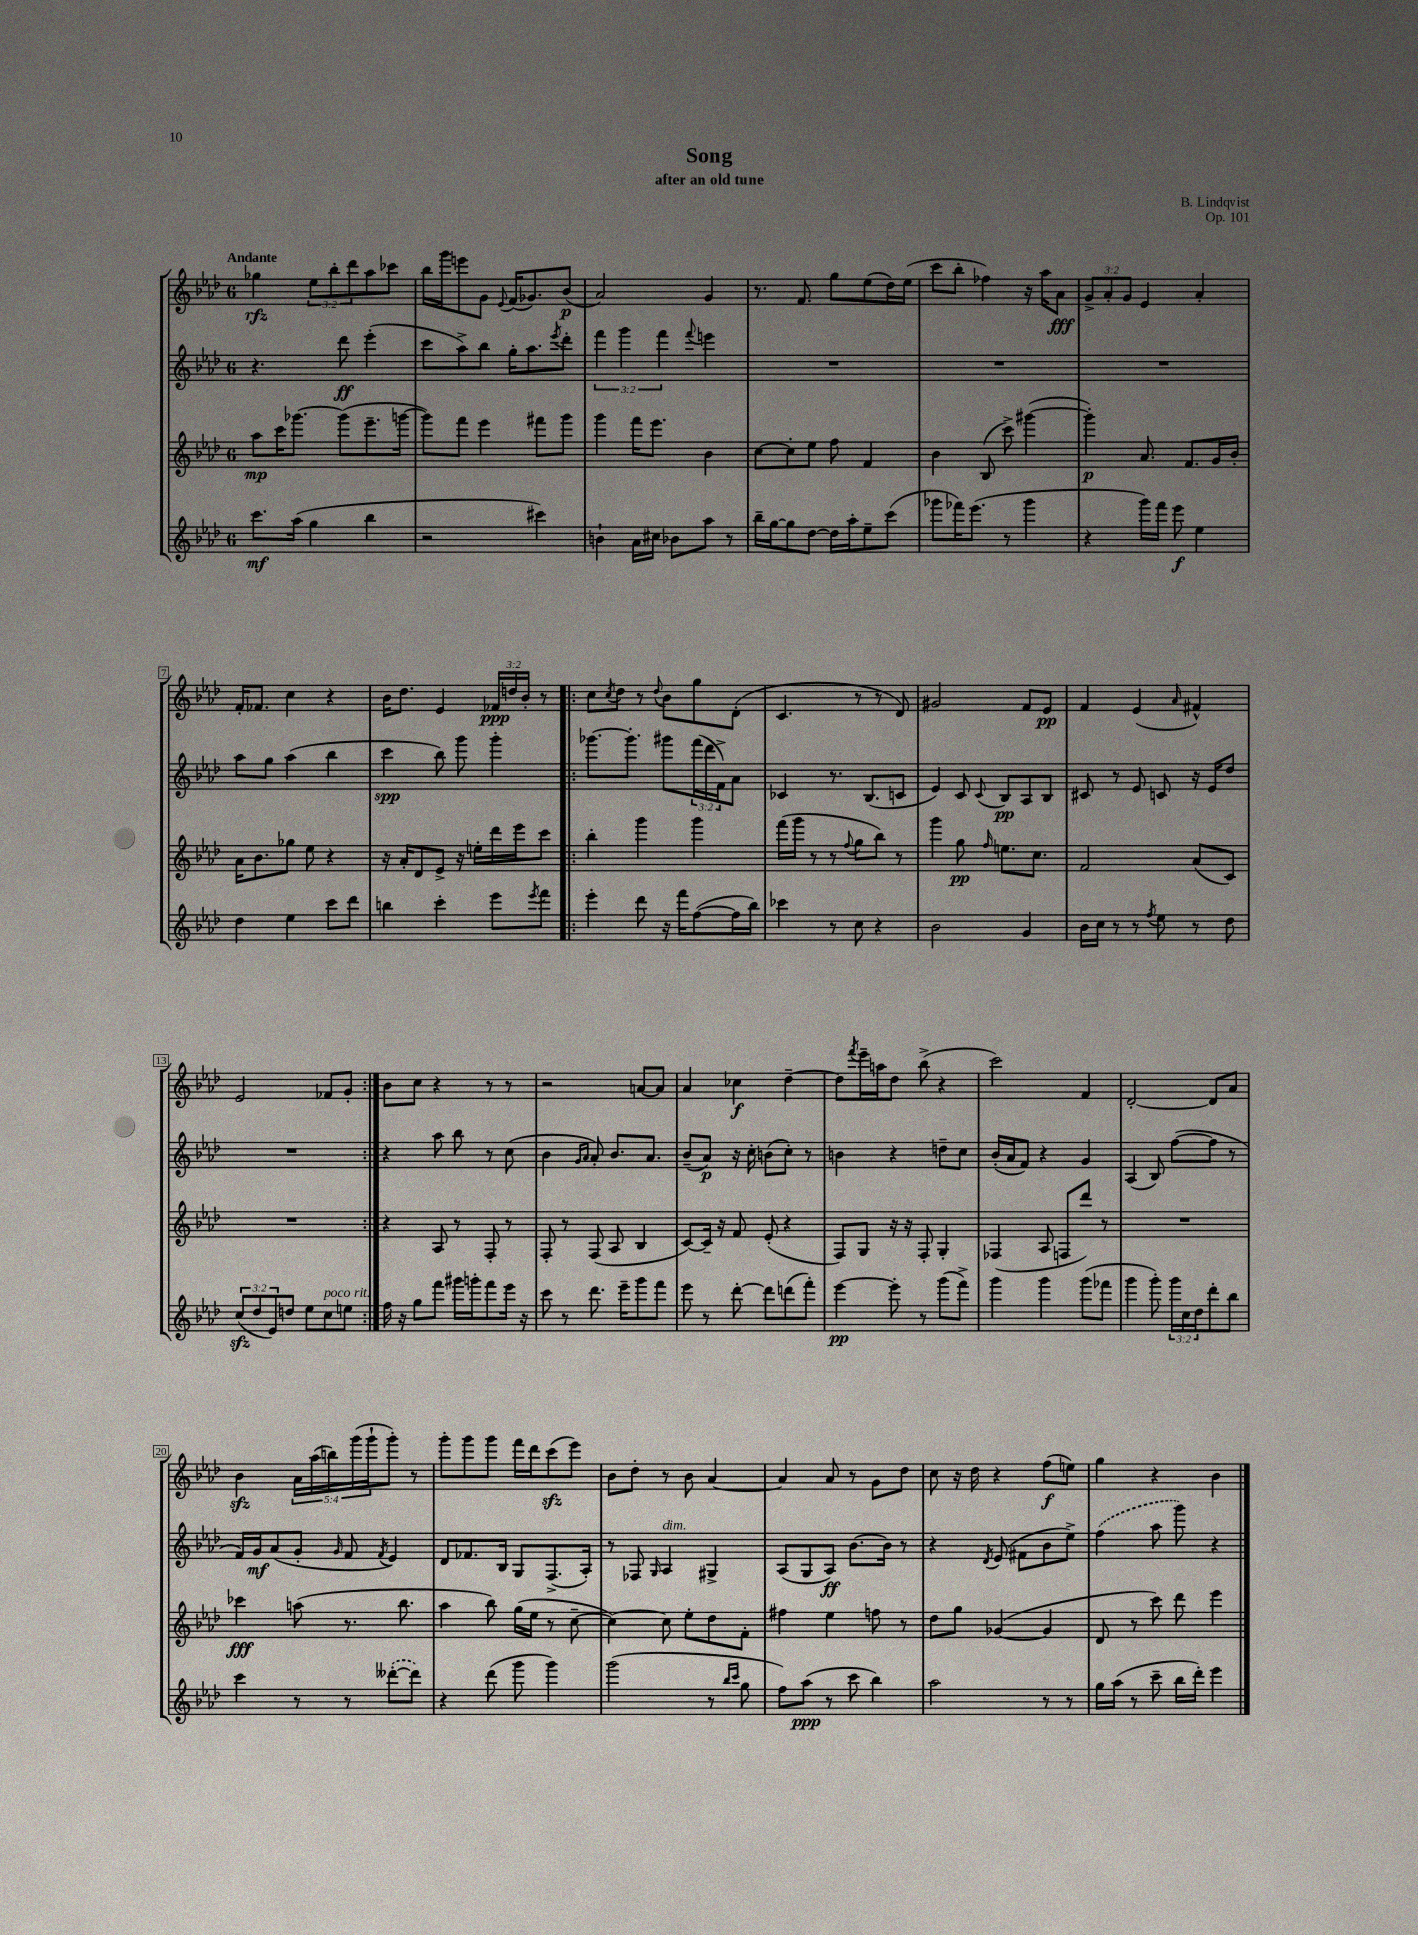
\header { title = "Song" composer = "B. Lindqvist" subtitle = "after an old tune" opus = "Op. 101" }
<<
\new StaffGroup <<
\new Staff = "s0" {
    \clef treble \key aes \major \once \override Staff.TimeSignature.style = #'single-digit \time 6/8 \override Staff.TupletNumber.text = #tuplet-number::calc-fraction-text \tempo "Andante"
    ges''4\rfz \tuplet 3/2 { ees''8 bes''8-. des'''8 } aes''8 ces'''8 |
    bes''16 g'''16 e'''8 g'8 \appoggiatura { ees'8 } f'16( ges'8.) bes'8\p( |
    aes'2) g'4 |
    r8. f'8. g''8 ees''8( des''16) ees''16( |
    c'''8 bes''8-. fes''4) r16 aes''16 aes'8\fff |
    \tuplet 3/2 { g'8-> aes'8-. g'8 } ees'4 aes'4-. |
    f'16-. fes'8. c''4 r4 |
    bes'16 des''8. ees'4 \tuplet 3/2 { fes'16\ppp d''16 bes'16-. } r8 |
    \repeat volta 2 { c''8 \acciaccatura { c''8 } des''8 r8 \appoggiatura { des''8 } bes'8 g''8 des'8-.( |
    c'4. r8 r8 des'8) |
    gis'2 f'8 ees'8\pp |
    f'4 ees'4( \grace { aes'16 } fis'4-^) |
    ees'2 fes'8 g'8-. | }
    bes'8 c''8 r4 r8 r8 |
    r2 a'8~ a'8 |
    aes'4 ces''4\f des''4~-- |
    des''8 \acciaccatura { f'''8 } ees'''16-- a''16 des''8 bes''8->( r4 |
    c'''2) f'4 |
    des'2~-. des'8 aes'8 |
    bes'4\sfz \tuplet 5/4 { aes'16 aes''16( b''16) g'''16( g'''16-! } g'''8-.) r8 |
    g'''8-. g'''8 g'''8 f'''16 des'''16 c'''8\sfz( ees'''8) |
    bes'8 des''8-. r8 bes'8 aes'4~ |
    aes'4 aes'8 r8 g'8 des''8 |
    c''8 r16 des''16 r4 f''8\f( e''8) |
    g''4 r4 bes'4 \bar "|." |
}
\new Staff = "s1" {
    \clef treble \key aes \major \once \override Staff.TimeSignature.style = #'single-digit \time 6/8 \override Staff.TupletNumber.text = #tuplet-number::calc-fraction-text
    r4. des'''8\ff ees'''4-.( |
    c'''8 aes''8->) bes''8 g''16-. aes''8. \acciaccatura { ees'''8 } des'''8-. |
    \tuplet 3/2 { f'''4 g'''4 f'''4 } \appoggiatura { f'''8 } e'''4 |
    R2. |
    R2. |
    R2. |
    aes''8 g''8 aes''4( bes''4 |
    c'''4\spp bes''8) g'''8 g'''4-. |
    \repeat volta 2 { ges'''8.~ ges'''8.-. gis'''8 \tuplet 3/2 { f'''16( des'''16 f'16->) } aes'8 |
    ces'4 r8. bes8.( c'8 |
    ees'4) c'8 \appoggiatura { c'8 } bes8\pp aes8 bes8 |
    cis'8 r8 ees'8 c'8 r16 ees'16 des''8 |
    R2. | }
    r4 aes''8 bes''8 r8 c''8( |
    bes'4 \grace { g'16 aes'16 } aes'8-.) bes'8. aes'8. |
    bes'8--( aes'8\p) r16 c''16-. b'8( c''8-.) r8 |
    b'4 r4 d''8-- c''8 |
    bes'16-.( aes'16 f'8) r4 g'4 |
    aes4( bes8) f''8~( f''8 r8 |
    f'16) g'16\mf aes'8( g'8-. \grace { g'16 } f'8 \acciaccatura { f'8 } ees'4) |
    des'8 fes'8. bes16 g8 f8.->( aes16-.) |
    r8 fes8 \grace { g16 } aes4^\markup { \italic "dim." } gis4-> |
    aes8( g8 aes8\ff) bes'8.~ bes'16 r8 |
    r4 \acciaccatura { des'8 } ees'8( fis'8 bes'8 ees''8->) |
    \once \slurDashed f''4( aes''8 g'''8) r4 \bar "|." |
}
\new Staff = "s2" {
    \clef treble \key aes \major \once \override Staff.TimeSignature.style = #'single-digit \time 6/8
    aes''8\mp c'''16 ges'''8.~ ges'''8( ees'''8.-- g'''16~ |
    g'''8) f'''8 ees'''4 fis'''8 g'''8 |
    g'''4 f'''16 ees'''8. bes'4 |
    c''8~ c''8-. ees''8 f''8 f'4 |
    bes'4 bes8( c'''8->) gis'''4~( |
    gis'''4-.\p) aes'8. f'8. g'16 bes'16-. |
    aes'16 bes'8. ges''8 ees''8 r4 |
    r16 aes'16-. des'8 ees'8-> r16 e''16-. des'''16 ees'''16 c'''8 |
    \repeat volta 2 { bes''4-. g'''4 g'''4 |
    f'''16( g'''16 r8 r8 \appoggiatura { f''8 } g''8 bes''8) r8 |
    g'''4 g''8\pp \grace { f''16 } e''8. c''8. |
    f'2 aes'8( c'8) |
    R2. | }
    r4 aes8 r8 f8-. r8 |
    f8-. r8 f8( aes8 bes4 |
    c'8~) c'16-- r16 f'8 ees'8-.( r4 |
    f8) g8 r16 r16 f8-. g4-. |
    fes4( aes8 f8 des'''8) r8 |
    R2. |
    ces'''4\fff a''8( r8. bes''8. |
    aes''4 bes''8) g''16( ees''16 r8 c''8~-- |
    c''4~) c''8 ees''8-. des''8 f'8-. |
    fis''4 ees''4 f''8 r8 |
    des''8 g''8 ges'4~( ges'4 |
    des'8 r8 c'''8) des'''8 ees'''4 \bar "|." |
}
\new Staff = "s3" {
    \clef treble \key aes \major \once \override Staff.TimeSignature.style = #'single-digit \time 6/8 \override Staff.TupletNumber.text = #tuplet-number::calc-fraction-text
    c'''8.\mf aes''16( g''4 bes''4 |
    r2 cis'''4) |
    b'4-! aes'16 cis''16 bes'8 aes''8 r8 |
    bes''16-- g''16~ g''8 des''8~ des''16 aes''16-. ees''8-- c'''8( |
    ges'''8 fes'''16) ees'''8.( r8 ges'''4 |
    r4 g'''16) f'''16 ees'''8\f ees''4 |
    des''4 ees''4 c'''8 des'''8 |
    b''4 c'''4-. ees'''8 \acciaccatura { ees'''8 } f'''8 |
    \repeat volta 2 { ees'''4-. des'''8 r16 f'''16 f''8~( f''16 bes''16) |
    ces'''4 r8 c''8 r4 |
    bes'2 g'4 |
    bes'16 c''16 r8 r8 \acciaccatura { f''8 } ees''8 r8 des''8 |
    \tuplet 3/2 { c''8\sfz( des''8 ees'8) } d''8 ees''8 c''8^\markup { \italic "poco rit." } e''8 | }
    f''16 r16 g''8 f'''8 gis'''16 g'''16-. f'''8 ees'''16 r16 |
    c'''8 r8 des'''8. ees'''16-- g'''8 f'''8 |
    ees'''8 r8 des'''8~-. des'''8 d'''8( f'''8-.) |
    ees'''4~\pp ees'''8-. r8 g'''8( f'''8->) |
    g'''4 g'''4 g'''8( fes'''8 |
    g'''4 g'''8-.) \tuplet 3/2 { g'''16 c''16 des''16 } des'''8-. bes''8 |
    c'''4 r8 r8 \once \slurDashed deses'''8~-.( deses'''8) |
    r4 des'''8( g'''8 g'''4) |
    g'''2( r8 \grace { bes''16 c'''16 } g''8 |
    f''8) aes''8\ppp( r8 c'''8 bes''4) |
    aes''2 r8 r8 |
    g''16 aes''16( r8 c'''8-- bes''16 des'''16-.) ees'''4 \bar "|." |
}
>>
>>
\layout { \context { \Score \override BarNumber.stencil = #(make-stencil-boxer 0.1 0.3 ly:text-interface::print) } }
